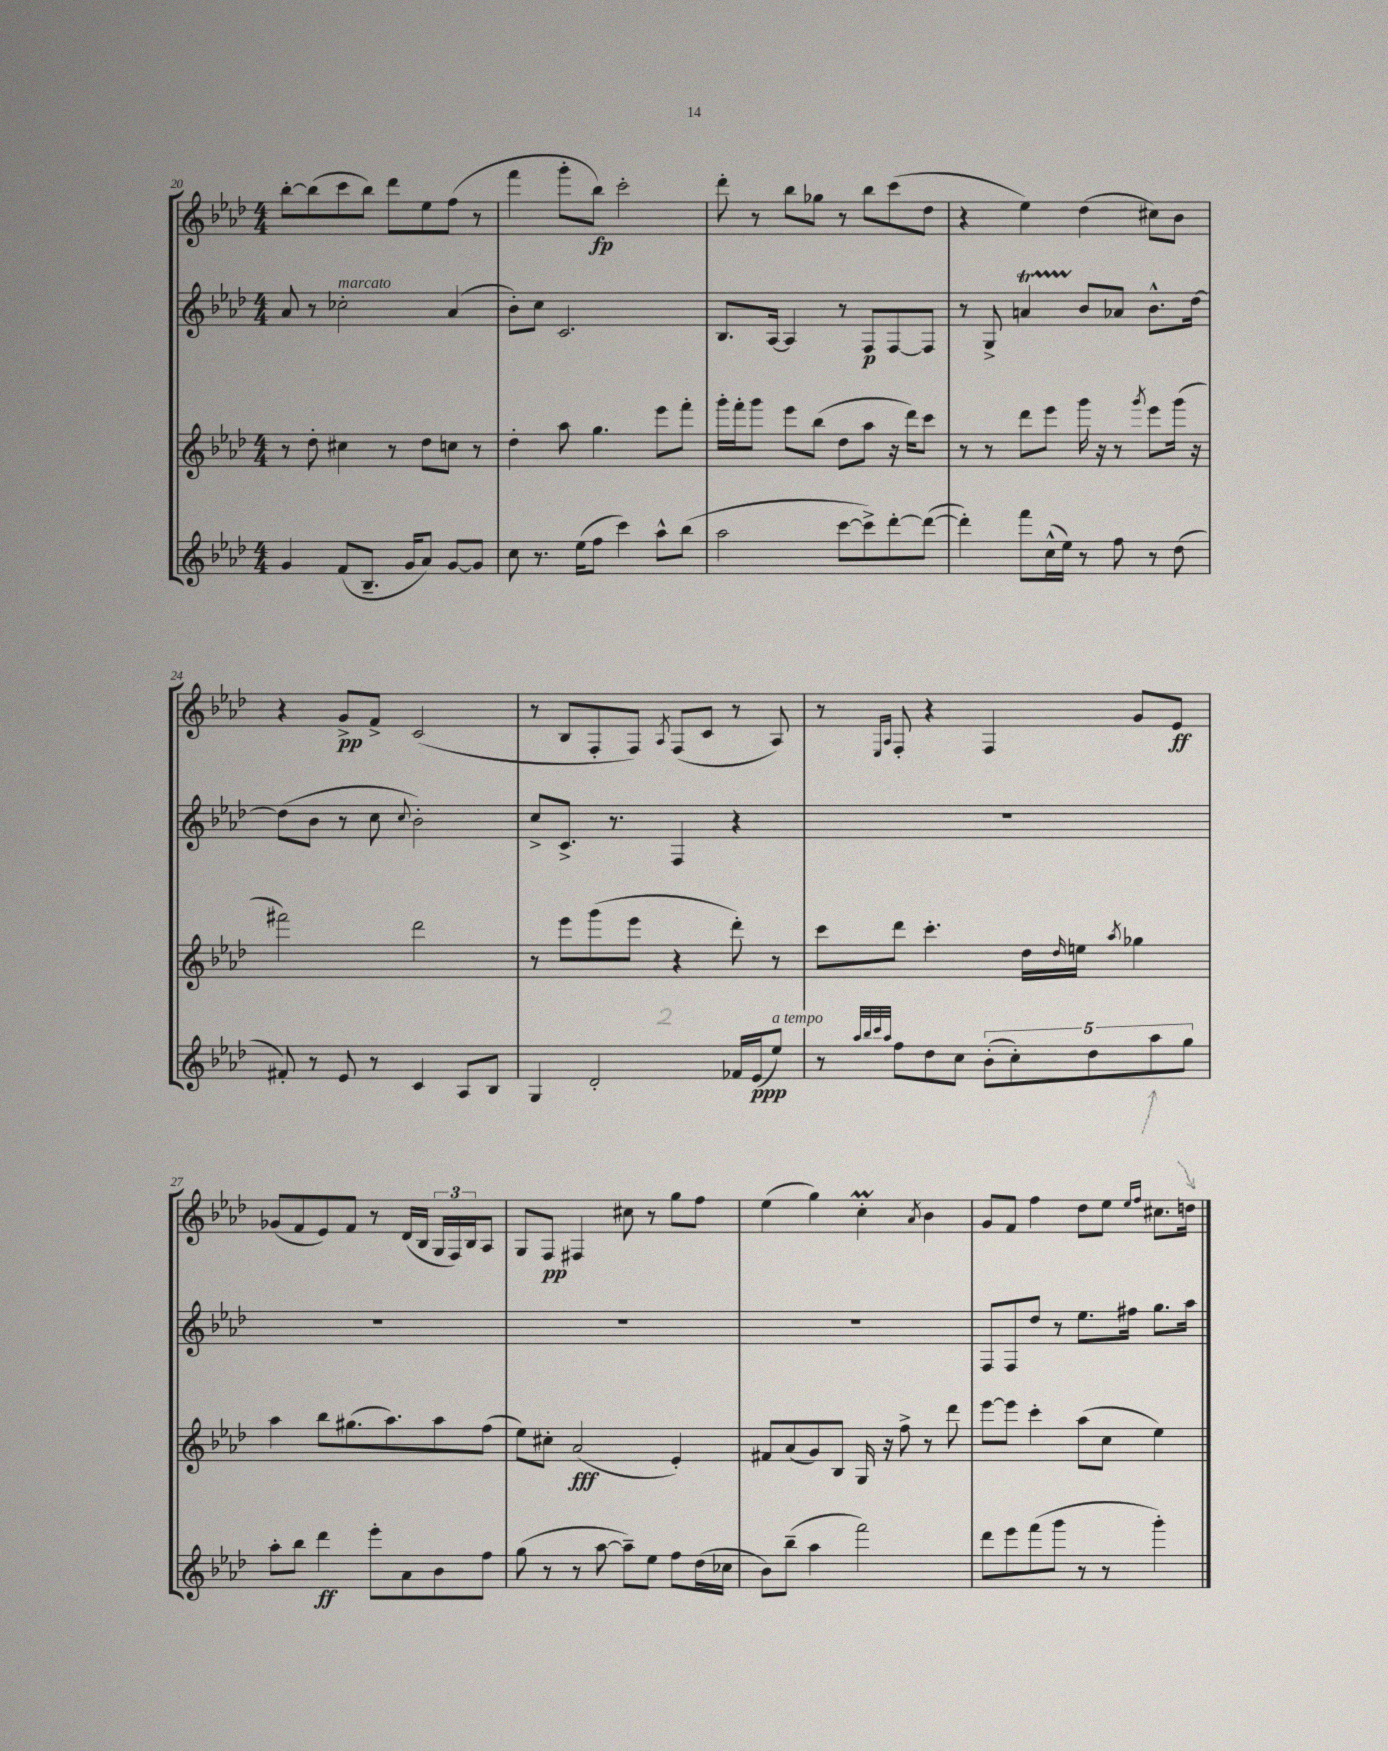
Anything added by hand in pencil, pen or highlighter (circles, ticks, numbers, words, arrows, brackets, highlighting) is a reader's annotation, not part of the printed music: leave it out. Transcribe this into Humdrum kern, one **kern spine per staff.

**kern	**kern	**kern	**kern
*staff4	*staff3	*staff2	*staff1
*clefG2	*clefG2	*clefG2	*clefG2
*k[b-e-a-d-]	*k[b-e-a-d-]	*k[b-e-a-d-]	*k[b-e-a-d-]
*M4/4	*M4/4	*M4/4	*M4/4
4g	8r	8a-	[8bb-'
.	8dd-'	8r	(8bb-]
(8f	4cc#	2cc-'	8ccc
8.B-~	.	.	8bb-)
.	8r	.	8ddd-
16g	.	.	.
8a-)	8dd-	.	8ee-
[8g	8cc	(4a-	(8ff
8g]	8r	.	8r
=	=	=	=
8cc	4dd-'	8b-')	4fff
8.r	.	8cc	.
.	8aa-	2.c	8ggg'
(16ee-	.	.	.
8ff	4.gg	.	8bb-)
4ccc)	.	.	2ccc'
8aa-^^	8eee-	.	.
(8bb-	8fff'	.	.
=	=	=	=
2aa-	16ggg'	8.B-	8ddd-'
.	16fff'	.	.
.	8ggg	.	8r
.	.	[16A-	.
.	8eee-	4A-]	8bb-
.	(8bb-	.	8gg-
[8ccc	8dd-	8r	8r
8ccc^])	8aa-	8F	8bb-
[8ddd-'	16r	[8F	(8ccc
.	16ddd-)	.	.
(8ddd-_	8ccc	8F]	8dd-
=	=	=	=
4ddd-'])	8r	8r	4r
.	8r	8G^	.
8fff	8ddd-	4a	4ee-)
(16cc^^	8eee-	.	.
16ee-)	.	.	.
8r	16ggg	8b-	(4dd-
.	16r	.	.
8ff	8r	8a-	.
.	8qggg	.	.
8r	8eee-	8.b-^^	8cc#)
(8dd-	(16ggg	.	8b-
.	16r	[16dd-	.
=	=	=	=
8f#')	2fff#)	(8dd-]	4r
8r	.	8b-	.
8e-	.	8r	8g^
8r	.	8cc	8f^
.	.	8qqcc	.
4c	2ddd-	2b-')	(2c
8A-	.	.	.
8B-	.	.	.
=	=	=	=
4G	8r	8cc^	8r
.	8eee-	8.c^	8B-
2d-'	(8ggg	.	8F'
.	.	8.r	.
.	8eee-	.	8F)
.	.	.	8qA-
.	4r	4F	(8F
.	.	.	8c
16f-	8ddd-')	4r	8r
(16e-	.	.	.
8ee-)	8r	.	8A-)
=	=	=	=
8r	8ccc	1r	8r
32qqaa-	.	.	.
32qqbb-	.	.	.
32qqccc	.	.	16qqE-
32qqaa-	.	.	16qqA-
8ff	8ddd-	.	8F'
8dd-	4.ccc'	.	4r
8cc	.	.	.
(10b-'	.	.	4F
10cc')	.	.	.
.	16dd-	.	.
.	16qqdd-	.	.
.	16ee	.	.
10dd-	.	.	.
.	8qaa-	.	.
.	4gg-	.	8g
10aa-	.	.	.
.	.	.	8e-
10gg	.	.	.
=	=	=	=
8aa-'	4aa-	1r	(8g-
8bb-	.	.	8f
4ddd-	8bb-	.	8e-)
.	(8.gg#	.	8f
8eee-'	.	.	8r
.	8.aa-)	.	.
8a-	.	.	(16d-
.	.	.	16B-
8b-	8aa-	.	24G
.	.	.	24F)
.	.	.	24B-
8ff	(8ff	.	8A-
=	=	=	=
(8gg	8ee-)	1r	8G
8r	8cc#'	.	8F
8r	(2a-	.	4F#
[8aa-	.	.	.
8aa-~])	.	.	8cc#
8ee-	.	.	8r
8ff	4e-')	.	8gg
(16dd-	.	.	8ff
16cc-	.	.	.
=	=	=	=
8b-)	8f#	1r	(4ee-
(8bb-~	(8a-	.	.
4aa-	8g)	.	4gg)
.	8B-	.	.
2fff)	16G	.	4cc'
.	16r	.	.
.	8ff^	.	.
.	.	.	8qa-
.	8r	.	4b-
.	8ddd-	.	.
=	=	=	=
8ddd-	[8eee-	8F	8g
8eee-	8eee-]	8F	8f
(8fff	4ccc'	8dd-	4ff
8ggg	.	8r	.
8r	(8aa-	8.ee-	8dd-
8r	8cc	.	8ee-
.	.	16ff#	.
.	.	.	16qqee-
.	.	.	16qqff
4ggg')	4ee-)	8.gg	8.cc#
.	.	16aa-	16dd
==	==	==	==
*-	*-	*-	*-
